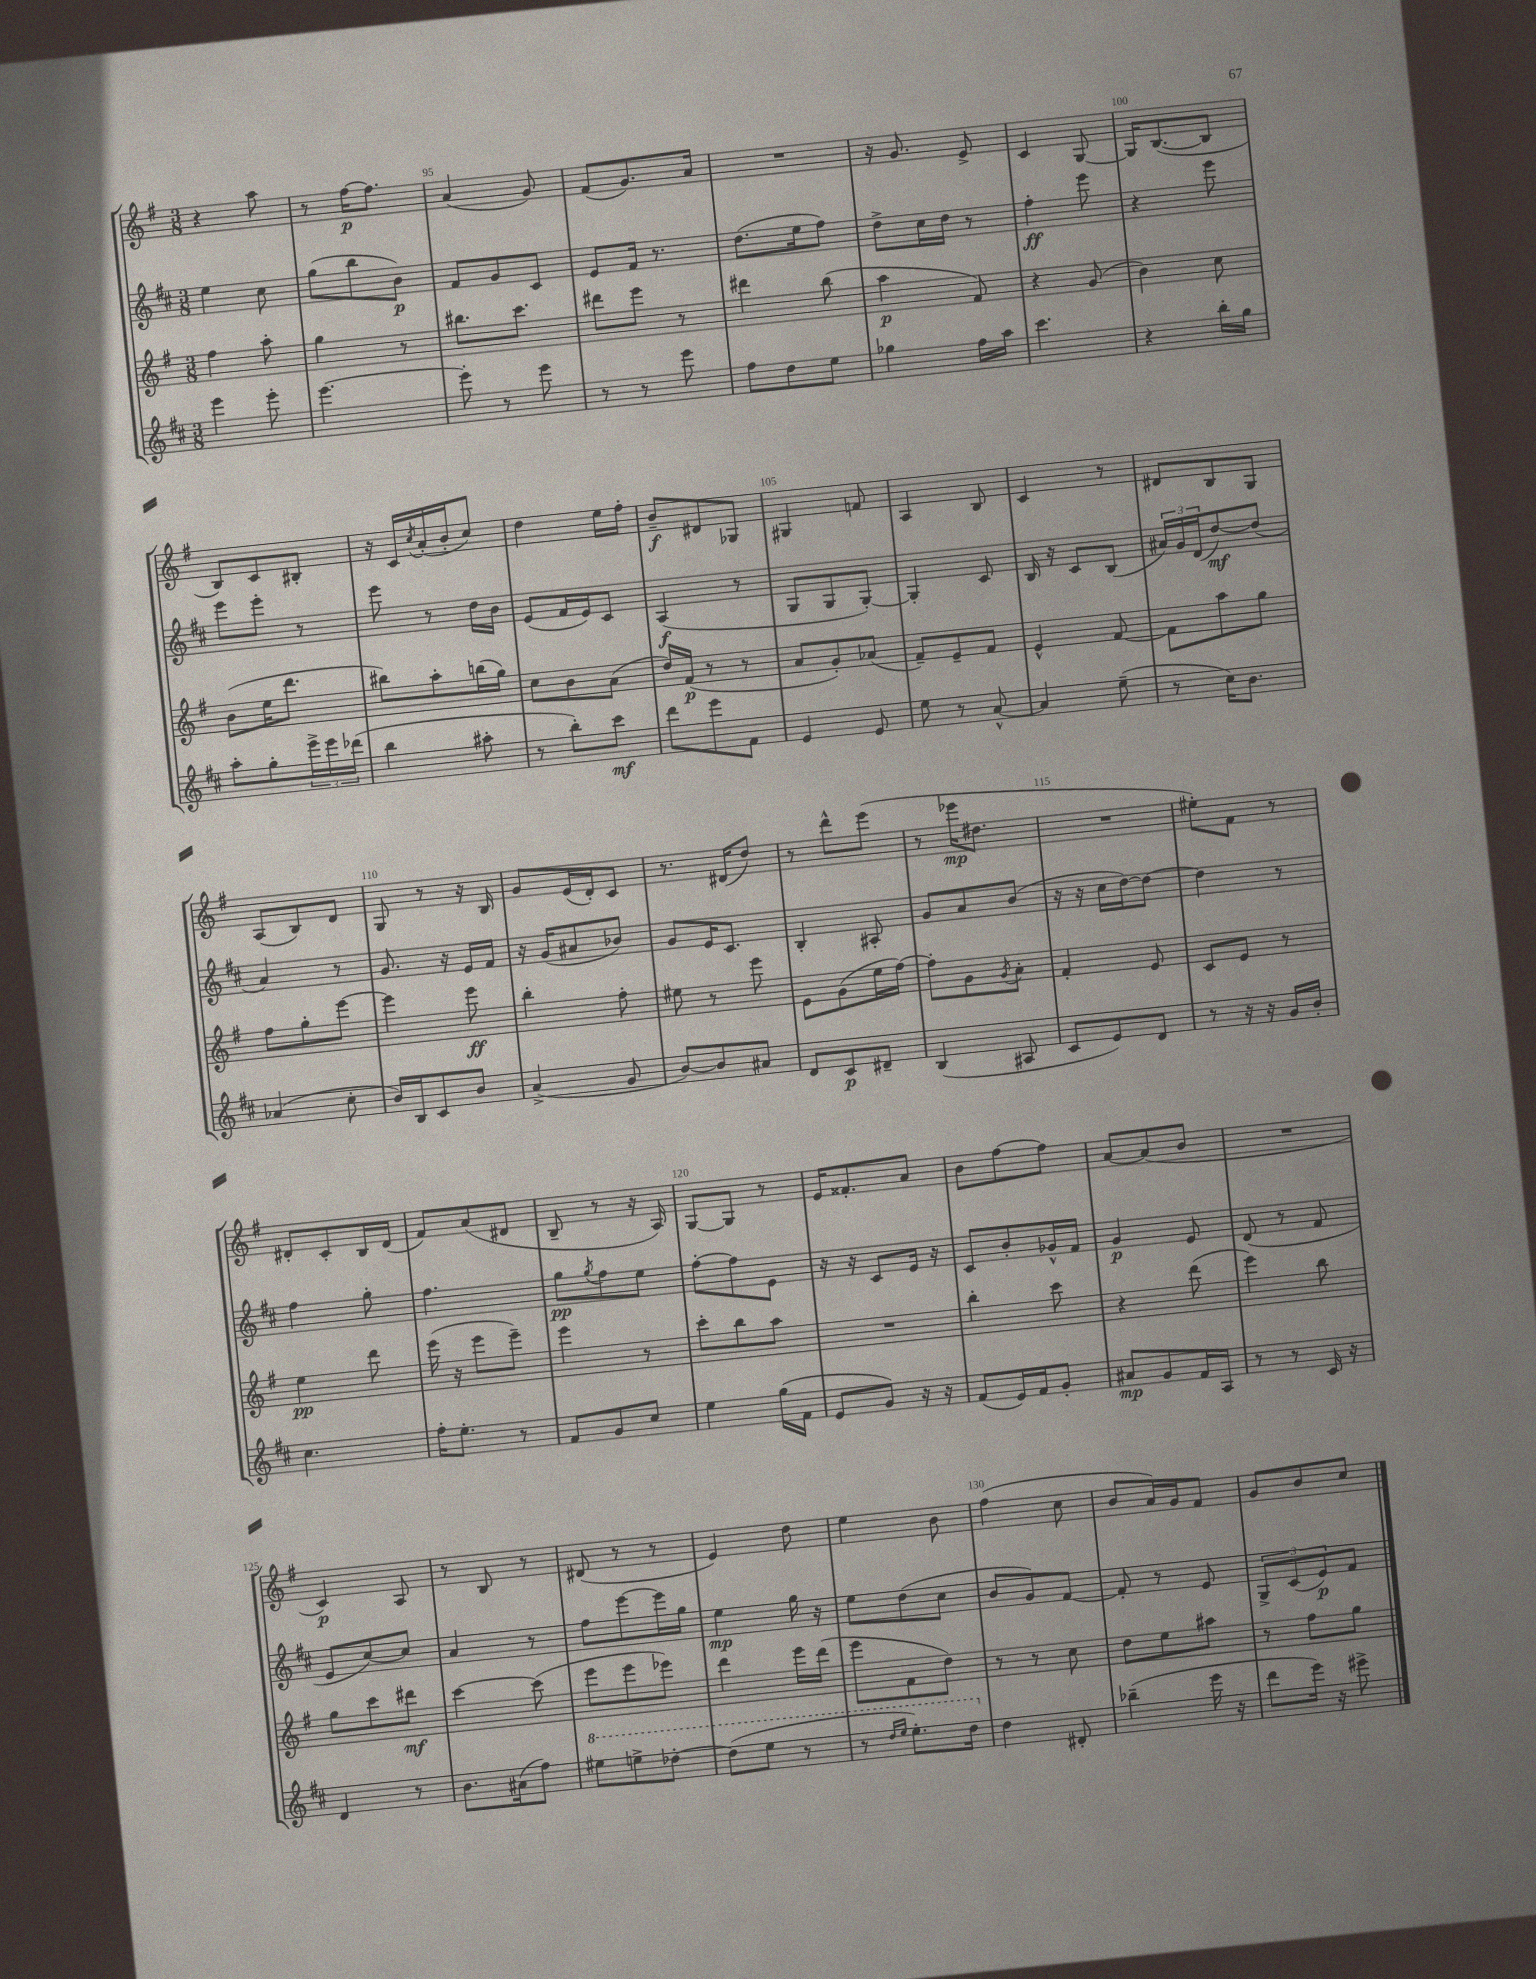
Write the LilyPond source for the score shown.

<<
\new StaffGroup <<
\new Staff = "s0" {
    \clef treble \key g \major \numericTimeSignature \time 3/8
    r4 a''8 |
    r8 fis''16~\p fis''8. |
    a'4( g'8) |
    fis'8( g'8.) a'16 |
    R4. |
    r16 g'8. e'8-> |
    c'4 g8~ |
    g16 b8.~( b8 |
    b8) c'8 bis8-. |
    r16 c'16 \acciaccatura { c''8 } a'16-.( b'16-. c''8) |
    d''4 e''16 fis''16-. |
    b'8--\f dis'8 ges8 |
    gis4 f'8 |
    a4 b8 |
    c'4 r8 |
    dis'8 b8 g8 |
    a8( b8) d'8 |
    g8 r8 r16 b16 |
    g'8 e'16( d'16-.) c'8 |
    r8. dis'16( d''8) |
    r8 d'''8-^ e'''8( |
    r8 ees'''16\mp dis''8. |
    R4. |
    eis''8-.) fis'8 r8 |
    dis'8-. c'8-. b16 dis'16( |
    fis'8) a'8( dis'8 |
    b8-- r8 r16 a16) |
    g8~ g8 r8 |
    e'16 fisis'8.-. a'8 |
    b'8 fis''8~ fis''8 |
    a'8~ a'8( b'8 |
    R4. |
    c'4\p) a8 |
    r8 b8 r8 |
    dis'8( r8 r8 |
    e'4) d''8 |
    e''4 b'8 |
    fis''4( c''8 |
    b'8 a'16) g'16 fis'8 |
    g'8 b'8 c''8 \bar "|." |
}
\new Staff = "s1" {
    \clef treble \key d \major \numericTimeSignature \time 3/8
    e''4 cis''8 |
    g''8( b''8 b'8\p) |
    fis'8 g'8 cis'8 |
    e'8 fis'16 r8. |
    d''8.( e''16 fis''8) |
    d''8-> cis''16 d''16 r8 |
    fis''4-.\ff e'''8 |
    r4 e'''8 |
    e'''8 e'''8-. r8 |
    e'''8 r8 d''16 b'16 |
    e'8( fis'16 e'16) cis'8 |
    a4\f( r8 |
    g8 g8 g8~-.) |
    g4-. cis'8 |
    b16 r16 cis'8 b8( |
    \tuplet 3/2 { ais'16) g'16 d'16( } d''8~\mf) d''8( |
    a'4) r8 |
    g'8. r16 e'16 fis'16 |
    r16 g'16( ais'8 bes'8) |
    g'8 e'16 cis'8. |
    b4-. ais8-. |
    g'8 a'8 b'8( |
    r16 r16 cis''16 d''16~) d''8~ |
    d''4 r8 |
    fis''4 g''8-. |
    fis''4. |
    g''8\pp \acciaccatura { g''8 } fis''8 e''8 |
    fis''8~-. fis''8 e'8 |
    r16 r16 cis'8 e'16 r16 |
    cis'8 b'8-. ges'16-^ fis'16 |
    g'4\p e'8 |
    d'8( r8 fis'8 |
    e'8 cis''8~) cis''8 |
    a'4 r8 |
    fis''8 e'''8~ e'''16 g''16 |
    e''4\mp g''16 r16 |
    e''8 d''8( cis''8 |
    b'8 g'8) fis'8~ |
    fis'8-. r8 e'8 |
    \tuplet 3/2 { g8-> cis'8( e'8\p) } fis'8 \bar "|." |
}
\new Staff = "s2" {
    \clef treble \key g \major \numericTimeSignature \time 3/8
    fis''4 a''8-. |
    g''4 r8 |
    bis''8. c'''8. |
    dis'''8 e'''8 r8 |
    dis'''4 b''8( |
    a''4\p fis'8) |
    r4 g'8( |
    b'4) c''8 |
    b'8( e''16 d'''8. |
    bis''8) a''8-. b''16( g''16) |
    c''8 b'8 a'8( |
    d''16) fis'16\p( r8 r8 |
    a'8 g'8-.) aes'8( |
    fis'8--) e'8-- fis'8 |
    e'4-^ fis'8~ |
    fis'8 a''8 g''8 |
    fis''8 g''8-. e'''8~ |
    e'''4 e'''8\ff |
    b''4-. fis''8-. |
    eis''8 r8 e'''8 |
    e'8 g'8( e''16 fis''16~) |
    fis''8-. g'8 \acciaccatura { g'8 } a'8-. |
    fis'4-. e'8 |
    c'8 e'8 r8 |
    e''4\pp d'''8 |
    e'''16( r16 e'''8 e'''8--) |
    e'''4 r8 |
    c'''8-. b''8 a''8 |
    R4. |
    b''4-. c'''8 |
    r4 d'''8( |
    e'''4) b''8 |
    g''8 c'''8 dis'''8\mf |
    c'''4~ c'''8( |
    e'''8 e'''8 ees'''8) |
    d'''4 e'''16 d'''16( |
    e'''8 fis'8 d''8) |
    r8 r8 c''8 |
    d''8 e''8 ais''8 |
    r8 fis''8 g''8 \bar "|." |
}
\new Staff = "s3" {
    \clef treble \key d \major \numericTimeSignature \time 3/8
    e'''4 e'''8-. |
    e'''4.~ |
    e'''8-. r8 e'''8 |
    r8 r8 e'''8 |
    fis''8 d''8 e''8 |
    ges''4 fis''16 a''16 |
    cis'''4. |
    r4 b''16-. g''16 |
    a''8-. g''8-. \tuplet 3/2 { e'''16-> e'''16 des'''16( } |
    b''4 ais''8-. |
    r8 b''8-.) cis'''8\mf |
    d'''8 e'''8 fis'8 |
    e'4 e'8 |
    e''8 r8 a'8~-^ |
    a'4 e''8--( |
    r8 cis''16) b'8. |
    aes'4( cis''8-. |
    b'16) b16 cis'8 b'8 |
    a'4->( g'8 |
    b'8~) b'8 ais'8 |
    d'8 cis'8\p dis'8-- |
    b4( ais8 |
    cis'8 e'8) d'8 |
    r8 r16 r16 g'16 b'16-. |
    cis''4. |
    fis''16-. e''8.-. r8 |
    fis'8 g'8 cis''8 |
    e''4 g''16( fis'16 |
    e'8 g'8) r16 r16 |
    fis'8( e'16) fis'16 g'8-. |
    ais'8\mp g'8 fis'16 a16 |
    r8 r8 cis'16 r16 |
    d'4 r8 |
    b'8. ais'16( fis''8) |
    \ottava #1 eis'''8 e'''8-> des'''8~-. |
    des'''8( e'''8 r8 |
    r8 \grace { d'''16 e'''16 } e'''8.-.) d'''16 \ottava #0 |
    d''4 dis'8-. |
    bes''4--( e'''16 r16 |
    d'''8 e'''16) r16 eis'''8-> \bar "|." |
}
>>
>>
\layout { \context { \Score currentBarNumber = #93 \override BarNumber.break-visibility = ##(#f #t #t) barNumberVisibility = #(every-nth-bar-number-visible 5) } }
